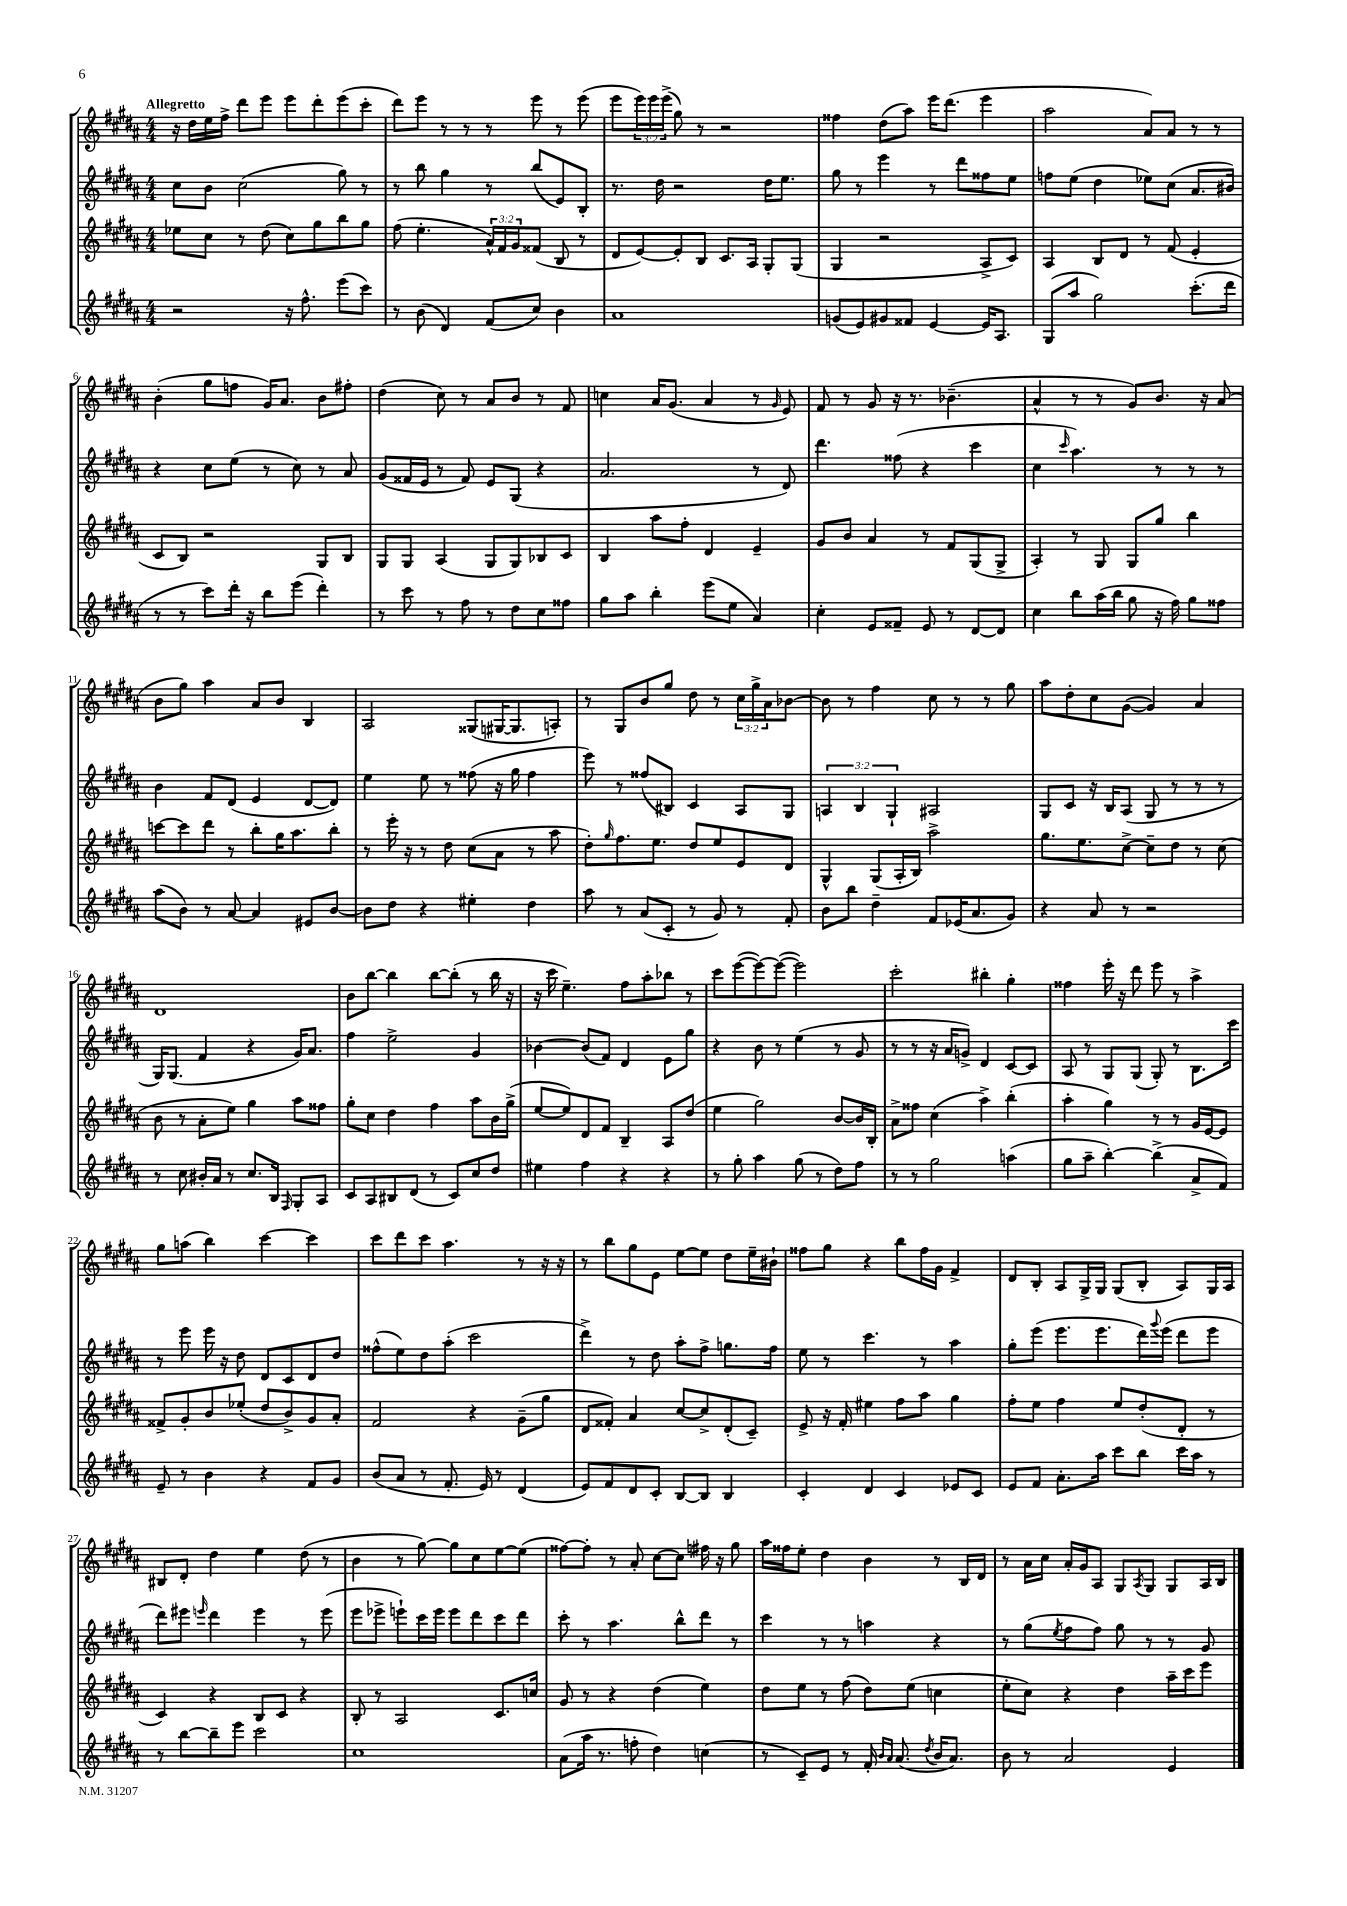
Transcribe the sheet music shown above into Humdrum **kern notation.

**kern	**kern	**kern	**kern
*staff4	*staff3	*staff2	*staff1
*clefG2	*clefG2	*clefG2	*clefG2
*k[f#c#g#d#a#]	*k[f#c#g#d#a#]	*k[f#c#g#d#a#]	*k[f#c#g#d#a#]
*M4/4	*M4/4	*M4/4	*M4/4
2r	8ee-	8cc#	16r
.	.	.	16dd#
.	8cc#	8b	16ee
.	.	.	16ff#^
.	8r	(2cc#	8ddd#
.	(8dd#	.	8eee
16r	8cc#)	.	8eee
8.ff#^^	.	.	.
.	8gg#	.	8ddd#'
(8eee	8bb	8gg#)	(8eee
8ccc#)	8gg#	8r	8ccc#'
=	=	=	=
8r	(8ff#	8r	8ddd#)
(8b	4.ee'	8bb	8eee
4d#)	.	4gg#	8r
.	.	.	8r
(8f#	24a#^^)	8r	8r
.	24f#	.	.
.	24g#	.	.
8cc#)	(8f##	(8bb	8eee
4b	8B	8e)	8r
.	8r	8B'	(8eee
=	=	=	=
1a#	8d#	8.r	8eee
.	[8e)	.	24eee)
.	.	.	24eee
.	.	16dd#	.
.	.	.	(24eee^
.	8e']	2r	8gg#)
.	8B	.	8r
.	8.c#	.	2r
.	16A#	.	.
.	8G#'	16dd#	.
.	.	8.ee	.
.	(8G#	.	.
=	=	=	=
(8g	4G#	8gg#	4ff##
8e)	.	8r	.
8g#	2r	4eee	(8dd#
8f##	.	.	8aa#)
[4e	.	8r	16eee
.	.	.	(8.ddd#
.	.	8ddd#	.
16e]	8A#^	8ff##	4eee
8.A#	.	.	.
.	8c#)	8ee	.
=	=	=	=
(8G#	4A#	8ff	2aa#
8aa#	.	(8ee	.
2gg#)	8B	4dd#	.
.	8d#	.	.
.	8r	8ee-)	8a#)
.	(8f#	(8cc#	8a#
(8.ccc#'	4e'	8.a#	8r
.	.	.	8r
16ddd#	.	16b#)	.
=	=	=	=
8r	8c#	4r	(4b'
8r	8B)	.	.
8ccc#)	2r	8cc#	8gg#
16ddd#'	.	(8ee	8ff
16r	.	.	.
8bb	.	8r	16g#)
.	.	.	8.a#
(8eee	.	8cc#)	.
4ddd#')	8G#	8r	8b
.	8B	8a#	8ff#'
=	=	=	=
8r	8G#	(8g#	(4dd#
8ccc#	8G#	16f##	.
.	.	16e	.
8r	(4A#	8r	8cc#)
8ff#	.	8f##)	8r
8r	8G#	8e	8a#
8dd#	8G#)	(8G#	8b
8cc#	8B-	4r	8r
8ff##	8c#	.	8f#
=	=	=	=
8gg#	4B	2.a#	4cc
8aa#	.	.	.
4bb'	8aa#	.	16a#
.	.	.	(8.g#
.	8ff#'	.	.
(8eee	4d#	.	4a#
8ee	.	.	.
4a#)	4e~	8r	8r
.	.	.	16qqg#
.	.	8d#)	8e)
=	=	=	=
4cc#'	8g#	4.ddd#	8f#
.	8b	.	8r
8e	4a#	.	8g#
8f##~	.	(8ff##	16r
.	.	.	8.r
8e	8r	4r	.
8r	8f#	.	(4.b-~
[8d#	(8G#	4ccc#	.
8d#]	8G#^	.	.
=	=	=	=
4cc#	4A#')	4cc#	4a#^^
.	.	16qqccc#	.
8bb	8r	4.aa#)	8r
(16aa#	8G#	.	8r
16bb	.	.	.
8gg#	8G#	.	8g#)
16r	8gg#	8r	8.b
16ff#)	.	.	.
8gg#	4bb	8r	.
.	.	.	16r
8ff##	.	8r	(8a#
=	=	=	=
(8aa#	[8ccc	4b	8b
8b)	8ccc]	.	8gg#)
8r	8ddd#	8f#	4aa#
[8a#	8r	(8d#	.
4a#]	8bb'	4e	8a#
.	16gg#	.	8b
.	8.aa#	.	.
8e#	.	[8d#	4B
[8b	8bb'	8d#])	.
=	=	=	=
8b]	8r	4ee	2A#
8dd#	16eee'	.	.
.	16r	.	.
4r	8r	8ee	.
.	8dd#	8r	.
4ee#'	(8cc#	(8ff##	(8G##
.	8a#	16r	[16G#
.	.	16gg#	8.G#]
4dd#	8r	4ff##	.
.	8aa#	.	8A')
=	=	=	=
8aa#	8dd#')	8eee)	8r
.	16qqgg#	.	.
8r	8.ff#	8r	8G#
(8a#	.	(8ff##	8b
.	8.ee	.	.
8c#'	.	8B#)	8gg#
8r	8dd#	4c#	8dd#
8g#)	8ee	.	8r
8r	8e	8A#	24cc#
.	.	.	24gg#^
.	.	.	24a#
8f#'	8d#	8G#	[8b-
=	=	=	=
8b	4G#^^	6A	8b-]
8bb	.	.	8r
.	.	6B	.
4dd#~	(8G#	.	4ff#
.	.	6G#`	.
.	16A#'	.	.
.	16B)	.	.
8f#	2aa#^	2A#	8cc#
(16e-	.	.	8r
8.a#	.	.	.
.	.	.	8r
8g#)	.	.	8gg#
=	=	=	=
4r	8.gg#	8G#	8aa#
.	.	8c#	8dd#'
.	8.ee	.	.
8a#	.	16r	8cc#
.	.	16B	.
8r	[8cc#^	(8A#	([8g#
2r	8cc#~]	8G#	4g#])
.	8dd#	8r	.
.	8r	8r	4a#
.	(8cc#	8r	.
=	=	=	=
8r	8b	16G#)	1d#
.	.	(8.G#	.
8cc#	8r	.	.
16b#'	8a#'	4f#	.
16a#	.	.	.
8r	8ee)	.	.
8.cc#	4gg#	4r	.
16B	.	.	.
16qqF#	.	.	.
8G#'	8aa#	16g#)	.
.	.	8.a#	.
8A#	8ff##	.	.
=	=	=	=
8c#	8gg#'	4ff#	8b
8A#	8cc#	.	[8bb
8B#	4dd#	2ee^	4bb]
(8d#	.	.	.
8r	4ff#	.	[8bb
8c#)	.	.	(8bb']
8cc#	8aa#	4g#	8r
8dd#	16b	.	16bb
.	(16gg#^	.	16r
=	=	=	=
4ee#	[8ee	[4b-	16r
.	.	.	16ccc#
.	8ee])	.	4.ee~)
4ff#	8d#	(8b-]	.
.	8f#	8f#)	.
4r	4B~	4d#	8ff#
.	.	.	8aa#'
4r	8A#	8e	8bb-
.	(8dd#	8gg#	8r
=	=	=	=
8r	4ee	4r	8ccc#
8gg#'	.	.	([8eee
4aa#	2gg#)	8b	8eee_)
.	.	8r	(8eee_
(8gg#	.	(4ee	2eee])
8r	.	.	.
8dd#)	[8b	8r	.
8ff#	16b]	8g#	.
.	16B'	.	.
=	=	=	=
8r	8a#^	8r	2ccc#'
8r	8ff##	8r	.
2gg#	(4cc#	16r	.
.	.	16a#	.
.	.	8g^)	.
.	4aa#^)	4d#	4bb#'
(4aa	(4bb'	[8c#	4gg#'
.	.	8c#]	.
=	=	=	=
8gg#	4aa#'	8A#	4ff##
8aa#~	.	8r	.
[4bb')	4gg#)	8G#	16eee'
.	.	.	16r
.	.	(8G#	8ddd#
(4bb^]	8r	8G#')	8eee
.	8r	8r	8r
8a#^	16g#	8.B	4aa#^
.	[16e	.	.
8f#)	8e]	.	.
.	.	16ccc#	.
=	=	=	=
8e~	8f##^	8r	8gg#
8r	8g#'	8eee	(8aa
4b	8b	16eee	4bb)
.	.	16r	.
.	(8ee-'	8dd#	.
4r	8dd#	8d#	[4ccc#
.	8b^)	8c#	.
8f#	8g#	8d#	4ccc#]
8g#	8a#'	8dd#	.
=	=	=	=
(8b	2f#	(8ff##^^	8ccc#
8a#	.	8ee)	8ddd#
8r	.	8dd#	8ccc#
8.f#'	.	(8aa#'	4.aa#
.	4r	2ccc#	.
16e)	.	.	.
8r	.	.	.
(4d#	(8g#~	.	8r
.	8gg#	.	16r
.	.	.	16r
=	=	=	=
8e)	8d#	4ddd#^)	8r
8f#	8f##')	.	8bb
8d#	4a#	8r	8gg#
8c#'	.	8dd#	8e
[8B	[8cc#	8aa#'	[8ee
8B]	8cc#^]	8ff#^	8ee]
4B	(8d#'	8.gg	8dd#
.	8c#~)	.	16ee~
.	.	16ff#	16b#`
=	=	=	=
4c#'	8e^	8ee	8ff##
.	16r	8r	8gg#
.	16f#'	.	.
4d#	4ee#	4.ccc#	4r
4c#	8ff#	.	8bb
.	8aa#	8r	16ff##
.	.	.	16g#
8e-	4gg#	4aa#	4f#^
8c#	.	.	.
=	=	=	=
8e	8ff#'	8gg#'	8d#
8f#	8ee	(8eee	8B'
8.a#'	4ff#	8.eee	8A#
.	.	.	16G#^
16aa#	.	8.eee	16G#
8ccc#	8ee	.	(8G#
8bb	(8dd#'	16ddd#)	8B'
.	.	8qqggg#	.
.	.	(16eee	.
16ccc#	8d#'	8ddd#	8A#)
16aa#	.	.	.
8r	8r	8eee	16G#
.	.	.	16A#
=	=	=	=
8r	4c#)	8ddd#)	8B#
[8bb	.	8eee#	8d#'
.	.	16qqeee	.
8bb~]	4r	4ddd#	4dd#
8eee	.	.	.
2ccc#	8B	4eee	4ee
.	8c#	.	.
.	4r	8r	(8dd#
.	.	(8eee	8r
=	=	=	=
1cc#	8B'	8eee	4b
.	8r	8eee-^	.
.	2A#	8eee`)	8r
.	.	16ccc#	[8gg#)
.	.	16eee	.
.	.	8eee	8gg#]
.	.	8ddd#	8cc#
.	8.c#	8ccc#	[8ee
.	.	8ddd#	(8ee]
.	16cc	.	.
=	=	=	=
(8a#	8g#	8ccc#'	[8ff##)
16aa#	8r	8r	8ff##']
8.r	.	.	.
.	4r	4.aa#	8r
8ff'	.	.	8a#'
4dd#)	(4dd#	.	[8cc#
.	.	8bb^^	8cc#]
(4cc	4ee)	8ddd#	16ff#
.	.	.	16r
.	.	8r	8gg#
=	=	=	=
8r	8dd#	4ccc#	16aa#
.	.	.	16ff##
8c#~)	8ee	.	8ee'
8e	8r	8r	4dd#
8r	(8ff#	8r	.
16f#'	8dd#)	4aa	4b
16qqb	.	.	.
16qqa#	.	.	.
(8.a#	.	.	.
.	(8ee	.	.
8qdd#	.	.	.
16b	4cc	4r	8r
8.a#)	.	.	.
.	.	.	16B
.	.	.	16d#
=	=	=	=
8b	8ee'	8r	8r
8r	8cc#)	(8gg#	16a#
.	.	.	16cc#
.	.	8qee	.
2a#	4r	8ff#	16a#'
.	.	.	16g#
.	.	8ff#)	8A#
.	4dd#	8gg#	8G#
.	.	.	8qA#
.	.	8r	8G#
4e	16aa#~	8r	8G#
.	16ccc#	.	.
.	8eee	8g#	16A#
.	.	.	16B
==	==	==	==
*-	*-	*-	*-
